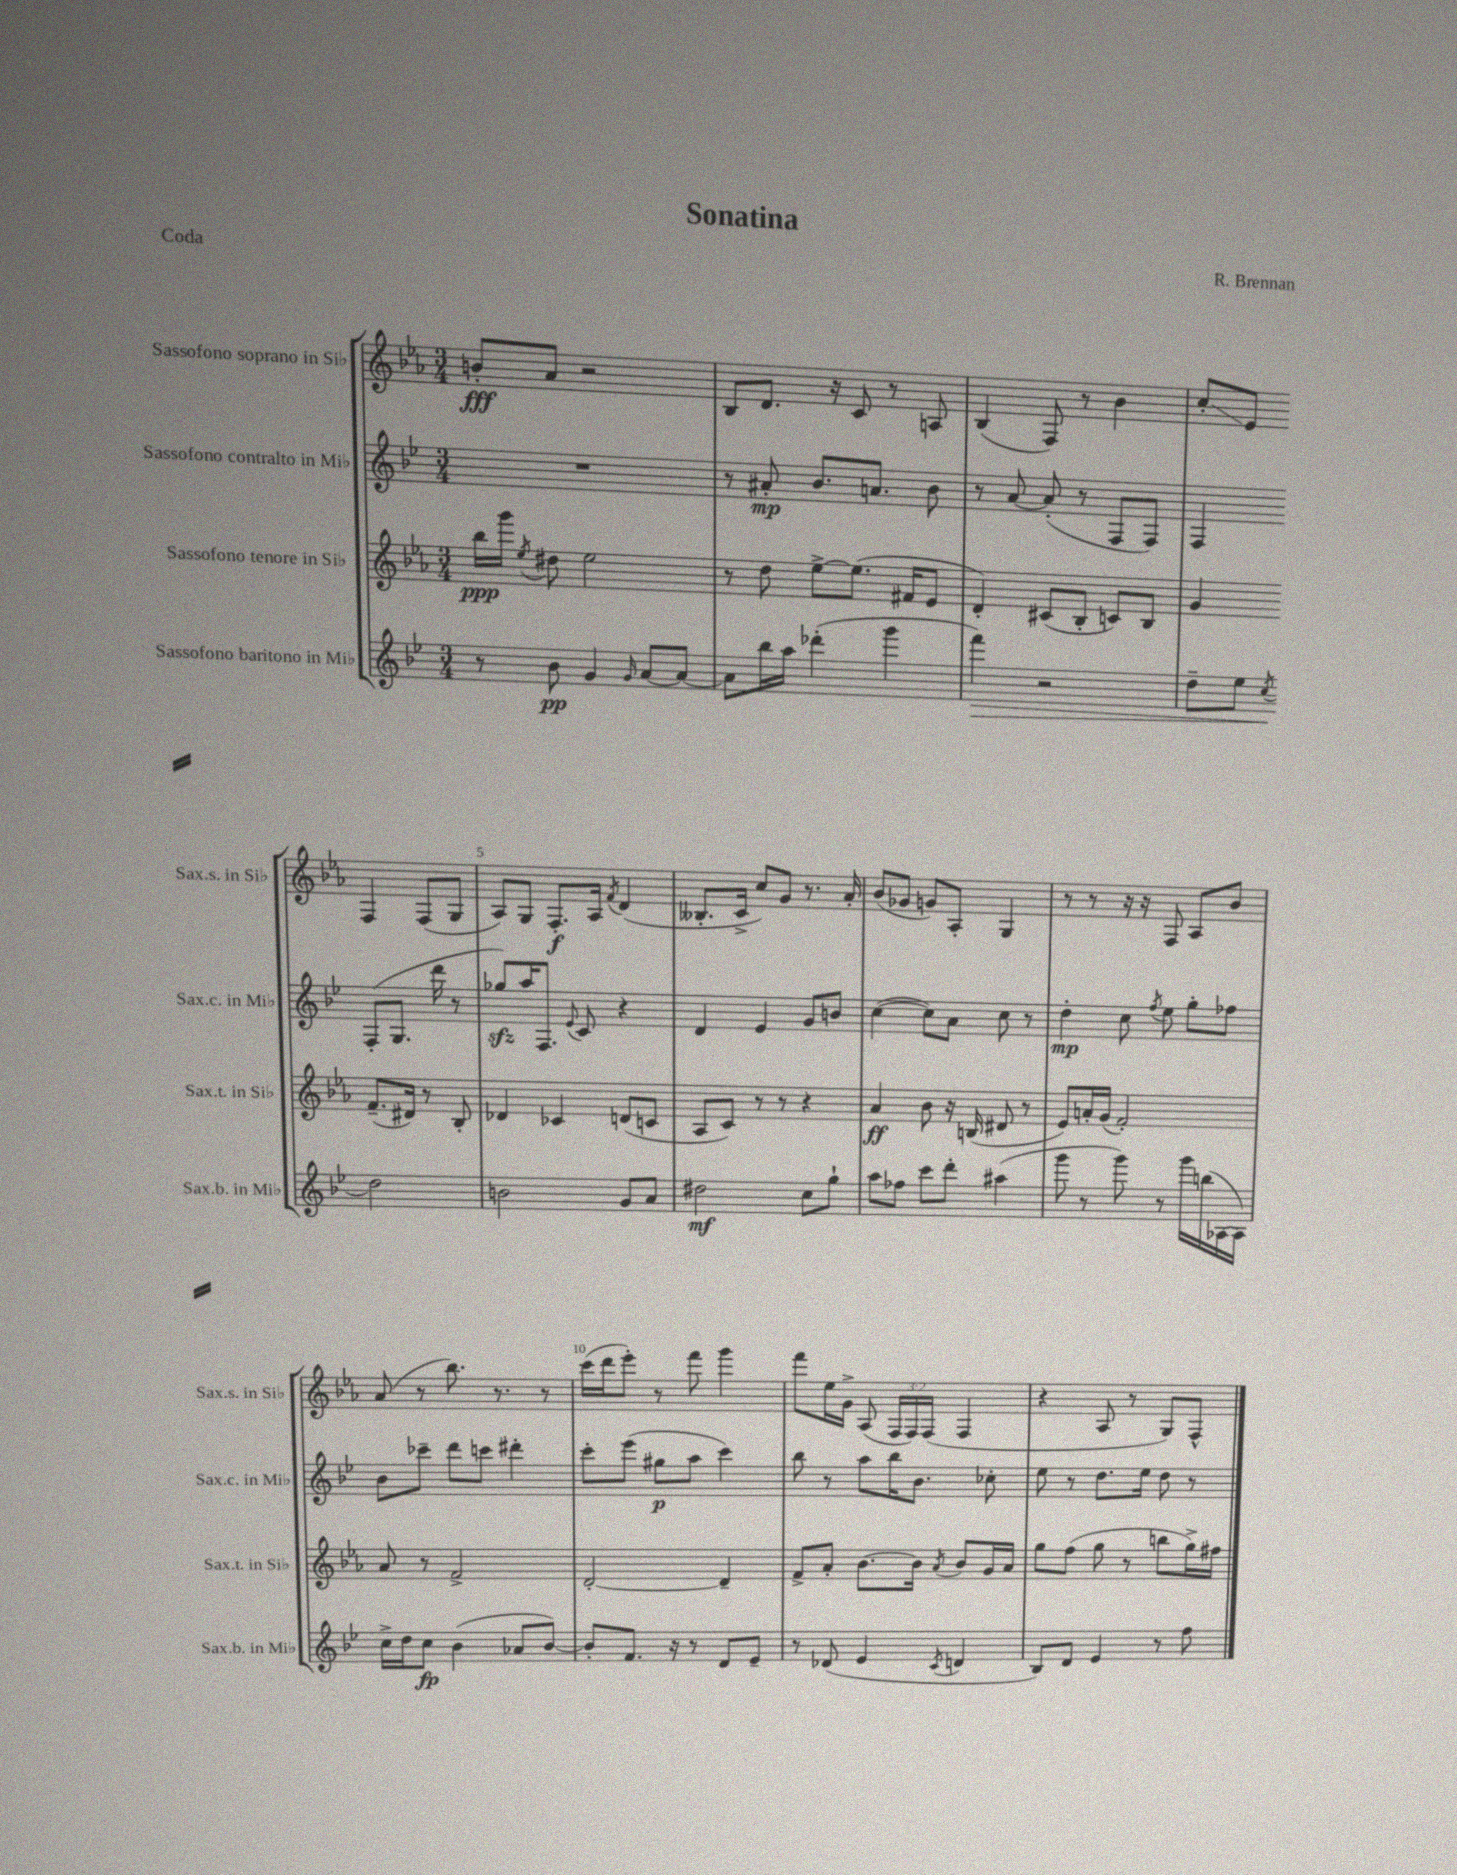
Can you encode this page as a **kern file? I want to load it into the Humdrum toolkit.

**kern	**kern	**kern	**kern
*staff4	*staff3	*staff2	*staff1
*clefG2	*clefG2	*clefG2	*clefG2
*k[b-e-]	*k[b-e-a-]	*k[b-e-]	*k[b-e-a-]
*M3/4	*M3/4	*M3/4	*M3/4
8r	16bb-\LL	2.r	8b'/L
.	16ggg\JJ	.	.
.	8qee-/	.	.
8b-\	8dd#\	.	8a-/J
4g/	2ee-\	.	2r
16qqg/	.	.	.
[8a/L	.	.	.
8a/_J	.	.	.
=	=	=	=
8a\]L	8r	8r	8B-/L
16bb-\L	8dd\	8a#'/	8.d/J
16aa\JJ	.	.	.
(4ddd-'\	[8ee-^\L	8.b-/L	.
.	.	.	16r
.	(8.ee-\]J	.	8c/
.	.	8.a/J	.
4ggg\	.	.	8r
.	16f#/LK	.	.
.	8e-/J	8b-\	8A/
=	=	=	=
4fff\)	4d'/)	8r	(4B-/
.	.	[8a/	.
2r	(8c#/L	(8a'/]	8F/)
.	8B-'/J	8r	8r
.	8c/L)	8F/L	4b-\
.	8B-/J	8F/J)	.
=	=	=	=
8dd~\L	4g/	4F/	8cc'/L
8ee-\J	.	.	8e-/J
8qcc/	.	.	.
2dd\	(8.f~/L	(8F'/L	4F/
.	.	8.G/J	.
.	16d#/Jk)	.	.
.	8r	.	(8F/L
.	.	16ddd\	.
.	8B-'/	8r	8G/J
=	=	=	=
2b\	4d-/	8gg-/L)	8A-/L)
.	.	16aa/K	8G/J
.	.	8.F/J	.
.	4c-/	.	8.F'/L
.	.	8qqe-/	.
.	.	8c/	.
.	.	.	16A-/Jk
.	.	.	8qf/
8g/L	(8d/L	4r	(4d/
8a/J	8c/J	.	.
=	=	=	=
2dd#\	8A-/L	4d/	8.B--'/L
.	8c/J)	.	.
.	.	.	16c^/Jk
.	8r	4e-/	8cc/L)
.	8r	.	8g/J
8cc\L	4r	8g/L	8.r
8gg`\J	.	8b/J	.
.	.	.	16a-'/
=	=	=	=
8aa\L	4a-/	([4cc\	(8b-/L
8ff-\J	.	.	8g-/J
8ccc\L	8b-\	8cc\]L)	8g/L)
8ddd'\J	16r	8a\J	8A-'/J
.	(16B/	.	.
(4aa#\	8d#/	8cc\	4G/
.	8r	8r	.
=	=	=	=
8ggg\	8e-/L)	4dd'\	8r
8r	16a'/L	.	8r
.	(16g/JJ	.	.
8ggg\)	2f'/)	8cc\	16r
.	.	.	16r
.	.	8qff/	.
8r	.	8ee-\	8F/
16ggg\LL	.	8gg'\L	8A-/L
(16bb\	.	.	.
[16A-\	.	8ff-\J	8b-/J
16A-\]JJ)	.	.	.
=	=	=	=
16cc^\LL	8a-/	8b-\L	(8a-/
16dd\J	.	.	.
8cc\J	8r	8ccc-~\J	8r
(4b-\	2f^/	8ddd\L	8.bb-\)
.	.	8ccc\J	.
.	.	.	8.r
8a-/L	.	4ddd#'\	.
[8b-/J)	.	.	8r
=	=	=	=
8b-'/]L	[2d'/	8ccc'\L	(16ccc\LL
.	.	.	16ddd\J
8.f/J	.	(8eee-\J	8eee-'\J)
.	.	8gg#\L	8r
16r	.	.	.
8r	.	8aa\J	8fff\
8d/L	4d~/]	4ccc\)	4ggg\
8e-~/J	.	.	.
=	=	=	=
8r	8f^/L	8bb-\	8fff\L
(8d-/	8a-'/J	8r	16ee-\L
.	.	.	16g^\JJ
4e-/	[8.b-\L	8aa\L	(8A-/
.	.	16bb-\K	24F/LL
.	.	.	24F/)
.	16b-\]Jk	8.b-\J	.
.	.	.	(24F/JJ
8qc/	8qa-/	.	.
4d/	8b-/L	.	4F/
.	16g/L	8cc-'\	.
.	16a-/JJ	.	.
=	=	=	=
8B-/L)	8gg\L	8ee-\	4r
8d/J	(8ff\J	8r	.
4e-/	8gg\	8.dd\L	8A-/
.	8r	.	8r
.	.	16ee-\Jk	.
8r	8bb\L	8dd\	8G/L)
8ff\	16gg^\L)	8r	8F^^/J
.	16ff#\JJ	.	.
==	==	==	==
*-	*-	*-	*-
